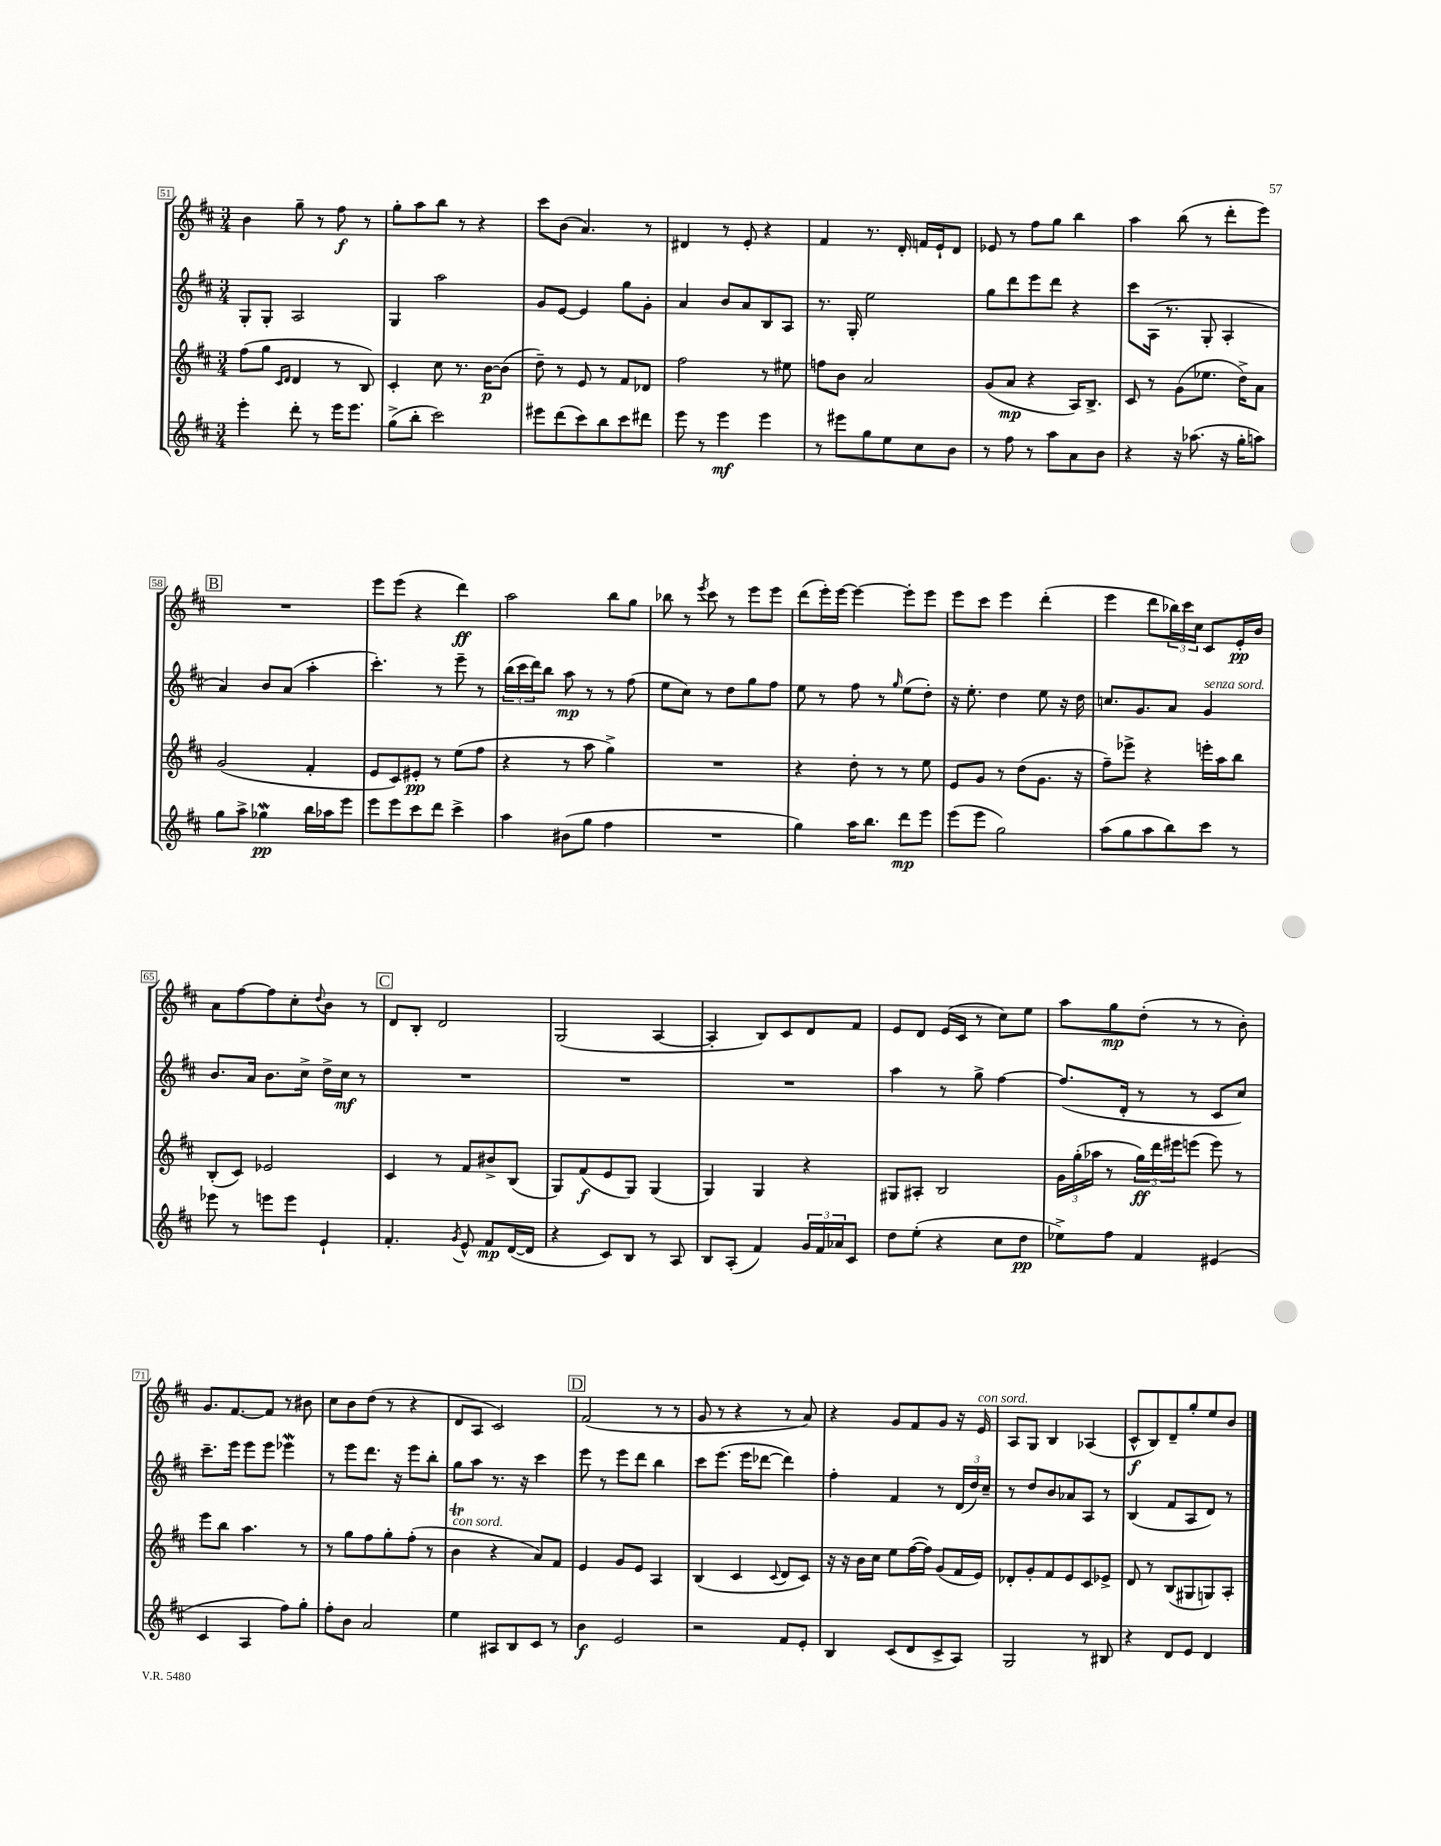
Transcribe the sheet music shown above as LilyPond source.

<<
\new StaffGroup <<
\new Staff = "s0" {
    \clef treble \key d \major \numericTimeSignature \time 3/4
    b'4 g''8-- r8 fis''8\f r8 |
    g''8-. a''8 b''8 r8 r4 |
    cis'''8 b'8( a'4.) r8 |
    dis'4 r8 e'8-. r4 |
    fis'4 r8. d'16-. f'16 e'16-! d'8 |
    ees'8 r8 fis''8 g''8 b''4 |
    a''4 b''8( r8 d'''8-. e'''8) |
    \mark \markup { \box "B" } R2. |
    e'''8 e'''8( r4 d'''4\ff) |
    a''2 b''8 g''8 |
    bes''8 r8 \acciaccatura { e'''8 } cis'''8 r8 e'''8 e'''8 |
    d'''8( e'''16-.) e'''16~ e'''4~ e'''8-. e'''8 |
    e'''8 cis'''8 e'''4 d'''4-.( |
    e'''4 d'''8 \tuplet 3/2 { bes''16) cis'''16 cis''16 } cis'8 e'16-.\pp b'16 |
    a'8 fis''8~ fis''8 cis''8-. \appoggiatura { d''8 } b'8 r8 |
    \mark \markup { \box "C" } d'8 b8-. d'2 |
    g2( a4~ |
    a4-. b8) cis'8 d'8 fis'8 |
    e'8 d'8 e'16( cis'16 r8 cis''8) e''8 |
    a''8 g''8\mp d''8-.( r8 r8 b'8-.) |
    g'8. fis'8.~ fis'8 r8 bis'8 |
    cis''8 b'8 d''8( r8 r4 |
    d'8 a8 cis'2) |
    \mark \markup { \box "D" } fis'2( r8 r8 |
    g'8 r8 r4 r8 a'8) |
    r4 g'8 fis'8 g'8 r16 e'16^\markup { \italic "con sord." } |
    a8 g8 b4 aes4( |
    cis'8-^\f b8) d'8-- g''8-. e''8 b'8 \bar "|." |
}
\new Staff = "s1" {
    \clef treble \key d \major \numericTimeSignature \time 3/4
    g8-. g8-. a2 |
    g4 a''2 |
    g'8 e'8~ e'4 g''8 g'8-. |
    a'4 b'8 a'8 b8 a8 |
    r8. g16-. e''2 |
    g''8 d'''8 e'''8 d'''8 r4 |
    cis'''8 a16( r8. g8-. a4-. |
    \mark \markup { \box "B" } a'4) b'8 a'8( a''4-. |
    cis'''4.-.) r8 e'''8-- r8 |
    \tuplet 3/2 { b''16( cis'''16 d'''16) } b''8 a''8\mp r8 r8 fis''8( |
    e''8 cis''8) r8 d''8 g''8 fis''8 |
    e''8 r8 fis''8 r8 \grace { g''16 } e''8( d''8-.) |
    r16 e''8.-. d''4 e''8 r16 d''16 |
    c''8. g'8. a'8 g'4^\markup { \italic "senza sord." } |
    b'8. a'16 b'8. cis''16-> d''16-> cis''16\mf r8 |
    \mark \markup { \box "C" } R2. |
    R2. |
    R2. |
    a''4 r8 g''8-> fis''4~ |
    fis''8.( d'16-. r8 r8 cis'8 cis''8) |
    cis'''8.-- e'''16 e'''8 e'''8 ees'''4\mordent |
    r8 e'''8 d'''8. r16 e'''8 b''8-. |
    g''8 a''8 r8. r16 cis'''4 |
    \mark \markup { \box "D" } e'''8 r8 e'''8 d'''8 b''4 |
    cis'''8 e'''8.( e'''16 des'''8~ des'''4) |
    fis''4-. fis'4 r8 \tuplet 3/2 { d'16( d''16) cis''16-- } |
    r8 d''8 b'8 aes'8 a8 r8 |
    b4( fis'8 a8 d'8) r8 \bar "|." |
}
\new Staff = "s2" {
    \clef treble \key d \major \numericTimeSignature \time 3/4
    fis''8( g''8 \grace { cis'16 d'16 } d'4 r8 b8) |
    cis'4-. cis''8 r8. b'16~\p b'8( |
    d''8--) r8 e'8 r8 fis'8 des'8 |
    fis''2 r8 eis''8 |
    f''8 b'8 a'2 |
    g'8( a'8\mp r4 a16) b8.-> |
    cis'8 r8 g'8( ees''8. d''16->) a'8 |
    \mark \markup { \box "B" } g'2( fis'4-. |
    e'8 cis'8) eis'8-.\pp r8 e''8( fis''8 |
    r4 r8 a''8 g''4->) |
    R2. |
    r4 d''8-. r8 r8 e''8 |
    e'8 g'8 r8 d''8( g'8. r16 |
    fis''8--) ees'''8-> r4 e'''16-. a''16 b''8 |
    b8-.( cis'8) ees'2 |
    \mark \markup { \box "C" } cis'4 r8 fis'8 bis'8-> b8( |
    g8) fis'8\f( e'8 g8) g4( |
    g4) g4 r4 |
    gis8 ais8-. b2 |
    \tuplet 3/2 { g'16 g''16-.( aes''16 } r8 \tuplet 3/2 { g''16\ff) d'''16 eis'''16 } e'''8( e'''8) r8 |
    e'''8 b''8 a''4. r8 |
    r8 g''8 fis''8 g''8-. fis''8-.( r8 |
    b'4\trill^\markup { \italic "con sord." } r4 a'8) fis'8 |
    \mark \markup { \box "D" } e'4 g'8 e'8 a4 |
    b4( cis'4 \appoggiatura { cis'8 } d'8 cis'8) |
    r16 r16 b'16 cis''16 e''8 fis''16~( fis''16) g'8( fis'16 e'16) |
    des'8-. g'8-. fis'8 e'8 cis'8 ees'8-> |
    d'8 r8 b8( gis8 g8) a8-. \bar "|." |
}
\new Staff = "s3" {
    \clef treble \key d \major \numericTimeSignature \time 3/4
    e'''4-. d'''8-. r8 e'''16 e'''8. |
    g''8->( b''8-. cis'''2) |
    eis'''8 d'''8( cis'''8) b''8 cis'''8 dis'''8 |
    e'''8 r8 e'''4\mf e'''4 |
    r8 eis'''8 g''8 e''8 cis''8 b'8 |
    r8 fis''8 r8 a''8 a'8 b'8 |
    r4 r16 aes''8.( r16 g''16-. a''8) |
    \mark \markup { \box "B" } g''8 a''8-> ges''4\mordent\pp b''16 aes''16 e'''8 |
    e'''8 e'''8 cis'''8 d'''8 cis'''4-> |
    a''4 bis'8( g''8 fis''4 |
    R2. |
    g''4) a''16 b''8. d'''8\mp e'''8 |
    e'''8( e'''8 g''2) |
    a''8( g''8 a''8 b''8) cis'''8 r8 |
    ees'''8 r8 e'''8 e'''8 e'4-! |
    \mark \markup { \box "C" } fis'4.-. \acciaccatura { g'8 } e'8-^ fis'8\mp d'16~( d'16 |
    r4 cis'8) b8 r8 a8 |
    b8 a8-.( fis'4) \tuplet 3/2 { g'16 fis'16 aes'16 } cis'8 |
    d''8 e''8-.( r4 cis''8 d''8\pp |
    ees''8->) fis''8 fis'4 eis'4( |
    cis'4 a4 fis''8) g''8-. |
    fis''8-. b'8 a'2 |
    e''4 ais8 b8 cis'8 r8 |
    \mark \markup { \box "D" } b'4\f e'2 |
    r2 fis'8 e'8-. |
    b4 cis'8( d'8 cis'8-> a8) |
    g2 r8 bis8 |
    r4 d'8 e'8 d'4 \bar "|." |
}
>>
>>
\layout { \context { \Score currentBarNumber = #51 \override BarNumber.stencil = #(make-stencil-boxer 0.1 0.3 ly:text-interface::print) } }
